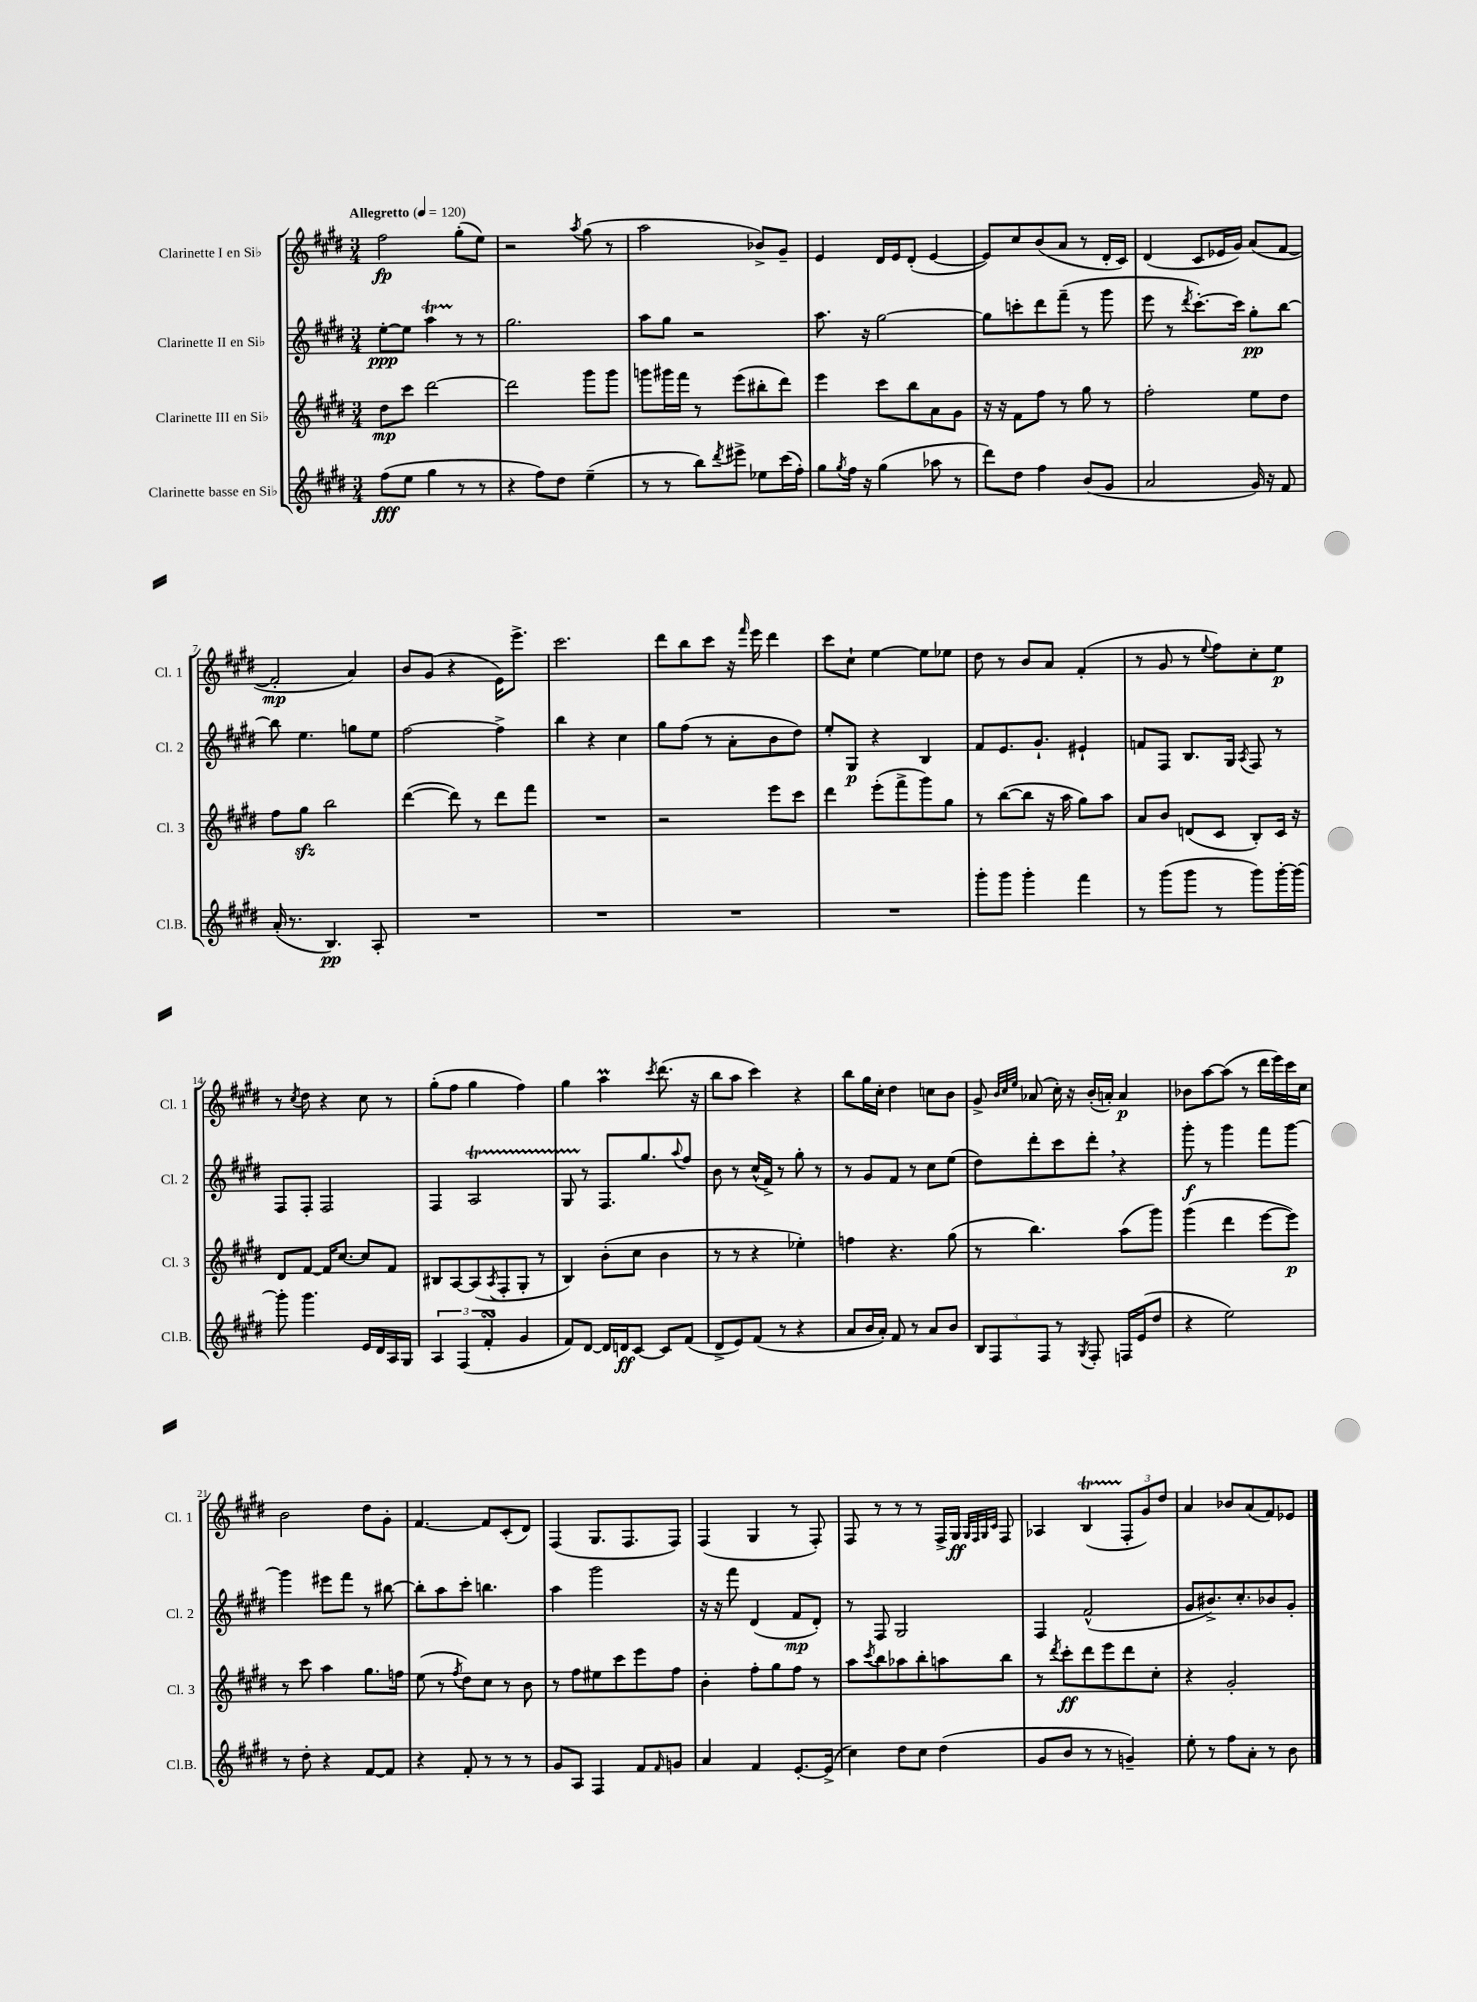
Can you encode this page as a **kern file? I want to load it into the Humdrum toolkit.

**kern	**kern	**kern	**kern
*staff4	*staff3	*staff2	*staff1
*clefG2	*clefG2	*clefG2	*clefG2
*k[f#c#g#d#]	*k[f#c#g#d#]	*k[f#c#g#d#]	*k[f#c#g#d#]
*M3/4	*M3/4	*M3/4	*M3/4
*MM120	*MM120	*MM120	*MM120
(8ff#	8dd#	[8ee'	2ff#
8ee	8ccc#	8ee]	.
4gg#	[2ddd#	4aa	.
8r	.	8r	(8gg#'
8r	.	8r	8ee)
=	=	=	=
4r	2ddd#]	2.gg#	2r
8ff#)	.	.	.
8dd#	.	.	.
.	.	.	8qaa
(4ee~	8ggg#	.	(8gg#
.	8ggg#	.	8r
=	=	=	=
8r	8ggg	8aa	2aa
8r	16ggg#	8gg#	.
.	16fff#	.	.
8bb)	8r	2r	.
8qddd#	.	.	.
8eee#^	(8eee	.	.
8ee-	8bb#'	.	8b-^)
(16ccc#	8ddd#)	.	8g#~
16ff#')	.	.	.
=	=	=	=
8gg#	4eee	8.aa	4e
8qgg#	.	.	.
16ff#	.	.	.
16r	.	16r	.
(4gg#	8ccc#	[2gg#	16d#
.	.	.	16e
.	8bb	.	(8d#'
8aa-	8a	.	[4e
8r	8g#	.	.
=	=	=	=
8ddd#)	16r	8gg#]	8e])
.	16r	.	.
8dd#	8f#	8ccc'	8cc#
4ff#	8ff#	8ddd#	(8b
.	8r	(8fff#~	8a
(8b	8gg#	8r	8r
8g#	8r	8ggg#	16d#'
.	.	.	16c#)
=	=	=	=
2a	2ff#'	8eee	(4d#
.	.	8r	.
.	.	8qddd#	.
.	.	[8.ccc#')	8c#
.	.	.	16e-
.	.	16ccc#]	16g#)
16g#)	8ee	8gg#'	(8a
16r	.	.	.
8f#	8dd#	[8bb	[8f#
=	=	=	=
(16a'	8ff#	8bb]	2f#']
8.r	.	.	.
.	8gg#	4.ee	.
4.B)	2bb	.	.
.	.	8gg	4a)
8A'	.	8ee	.
=	=	=	=
2.r	([4ddd#	[2ff#	8b
.	.	.	(8g#
.	8ddd#])	.	4r
.	8r	.	.
.	8ddd#	4ff#^]	16e)
.	.	.	8.eee^
.	8fff#	.	.
=	=	=	=
2.r	2.r	4bb	2.ccc#
.	.	4r	.
.	.	4cc#	.
=	=	=	=
2.r	2r	8gg#	8ddd#
.	.	(8ff#	8bb
.	.	8r	8ccc#
.	.	8a'	16r
.	.	.	16qqfff#
.	.	.	16eee
.	8eee	8b	4ddd#
.	8ccc#	8dd#)	.
=	=	=	=
2.r	4ddd#	8ee'	8ccc#
.	.	8G#	8cc#`
.	(8eee'	4r	[4ee
.	8fff#^	.	.
.	8ggg#)	4B	8ee]
.	8gg#	.	8ee-
=	=	=	=
8ggg#'	8r	8f#	8dd#
8ggg#	([8bb	8.e	8r
4ggg#'	8bb]	.	8b
.	.	8.g#`	.
.	16r	.	8a
.	16aa	.	.
4fff#	8gg#)	4e#`	(4f#'
.	8aa	.	.
=	=	=	=
8r	8a	8f	8r
(8ggg#	8b	8F#	8g#
8ggg#	(8d	8.B	8r
.	.	.	8qqee
8r	8c#	.	8ff#)
.	.	16G#	.
.	.	8qA	.
8ggg#)	8B')	8F#	8cc#'
[16ggg#'	16c#	8r	8ee
16ggg#_	16r	.	.
=	=	=	=
8ggg#']	8d#	8F#	8r
.	.	.	8qcc#
4.ggg#	[8f#	8F#'	8dd#
.	16f#]	2F#	4r
.	[8.cc#	.	.
16e	8cc#]	.	8cc#
16d#	.	.	.
16A	8f#	.	8r
16G#	.	.	.
=	=	=	=
6A	8B#	4F#	(8gg#'
.	[8A	.	8ff#
(6F#	.	.	.
.	(8A]	2A	4gg#
6f#'	.	.	.
.	8qA	.	.
.	8F#'	.	.
4g#	8G#'	.	4ff#)
.	8r	.	.
=	=	=	=
8f#)	4B)	8G#	4gg#
[8d#	.	8r	.
16d#]	(8b'	8.F#	4aa
16d	.	.	.
[8c#	8cc#	.	.
.	.	8.gg#	.
.	.	.	8qccc#
8c#]	4b	.	(8.ddd#
.	.	8qqaa	.
(8f#	.	8ff#	.
.	.	.	16r
=	=	=	=
8d#^	8r	8b	8bb
8e)	8r	8r	8aa
(8f#	4r	(16cc#^^	4ccc#)
.	.	16f#^)	.
8r	.	8r	.
4r	4ee-')	8gg#'	4r
.	.	8r	.
=	=	=	=
8a	4ff	8r	8bb
16b	.	8g#	16gg#
16a')	.	.	16cc#'
8f#	4.r	8f#	4dd#
8r	.	8r	.
8a	.	8cc#	8cc
8b	(8gg#	(8ee	8b
=	=	=	=
12B	8r	8dd#)	8g#^
12F#	.	.	.
.	.	.	32qqb
.	.	.	32qqcc#
.	.	.	32qqee
.	4.bb)	8ddd#'	(8a-
12F#	.	.	.
8r	.	8ccc#	16cc#')
.	.	.	16r
8qG#	.	.	.
8F#'	.	8ddd#'	(16b'
.	.	.	16a')
16F	(8aa	4r	4a
(16e	.	.	.
8dd#	8ggg#)	.	.
=	=	=	=
4r	(4ggg#	8ggg#'	8b-
.	.	8r	[8aa
2ee)	4ddd#	4ggg#	(8aa]
.	.	.	8r
.	[8eee	8fff#	16ddd#
.	.	.	16eee)
.	8eee])	[8ggg#	16ccc#
.	.	.	16cc#
=	=	=	=
8r	8r	4ggg#]	2b
8dd#'	8ccc#	.	.
4r	4aa	8eee#	.
.	.	8fff#	.
[8f#	8.gg#	8r	8dd#
8f#]	.	[8bb#	8g#'
.	16ff	.	.
=	=	=	=
4r	(8ee	8bb#']	[4.f#
.	8r	8aa	.
.	8qff#	.	.
8f#'	8dd#)	8ccc#'	.
8r	8cc#	4.bb	8f#]
8r	8r	.	(8c#'
8r	8b	.	8d#)
=	=	=	=
8g#	8r	4aa	(4F#
8A	8ff#	.	.
4F#	8ee#	2ggg#	8.G#
.	8ccc#	.	.
.	.	.	8.F#
8f#	8eee	.	.
16qqf#	.	.	.
8g	8ff#	.	8F#)
=	=	=	=
4a	4b'	16r	(4F#
.	.	16r	.
.	.	8fff#	.
4f#	8ff#'	(4d#	4G#
.	8gg#	.	.
[8.e'	8ff#	8f#	8r
.	8r	8d#')	8F#')
(16e^]	.	.	.
=	=	=	=
4cc#)	8aa	8r	8F#
.	8qccc#	.	.
.	8bb	8F#	8r
8dd#	8aa-	2G#	8r
8cc#	8bb'	.	8r
(4dd#	8aa	.	16F#^
.	.	.	16G#
.	.	.	32qqG#
.	.	.	32qqF#
.	.	.	32qqG#
.	.	.	32qqc#
.	8bb	.	8F#
=	=	=	=
8g#	8r	4F#	4A-
.	8qddd#	.	.
8b	8ccc#'	.	.
8r	8ddd#	(2f#^^	(4B
8r	8eee	.	.
4g~)	8ddd#	.	12F#'
.	.	.	12g#)
.	8cc#'	.	.
.	.	.	12dd#
=	=	=	=
8ee'	4r	8g#	4a
8r	.	8.b#^)	.
8ff#	2g#'	.	8b-
.	.	8.cc#'	.
8a'	.	.	(8a
8r	.	8b-	8f#)
8b	.	8g#'	8e-
==	==	==	==
*-	*-	*-	*-
